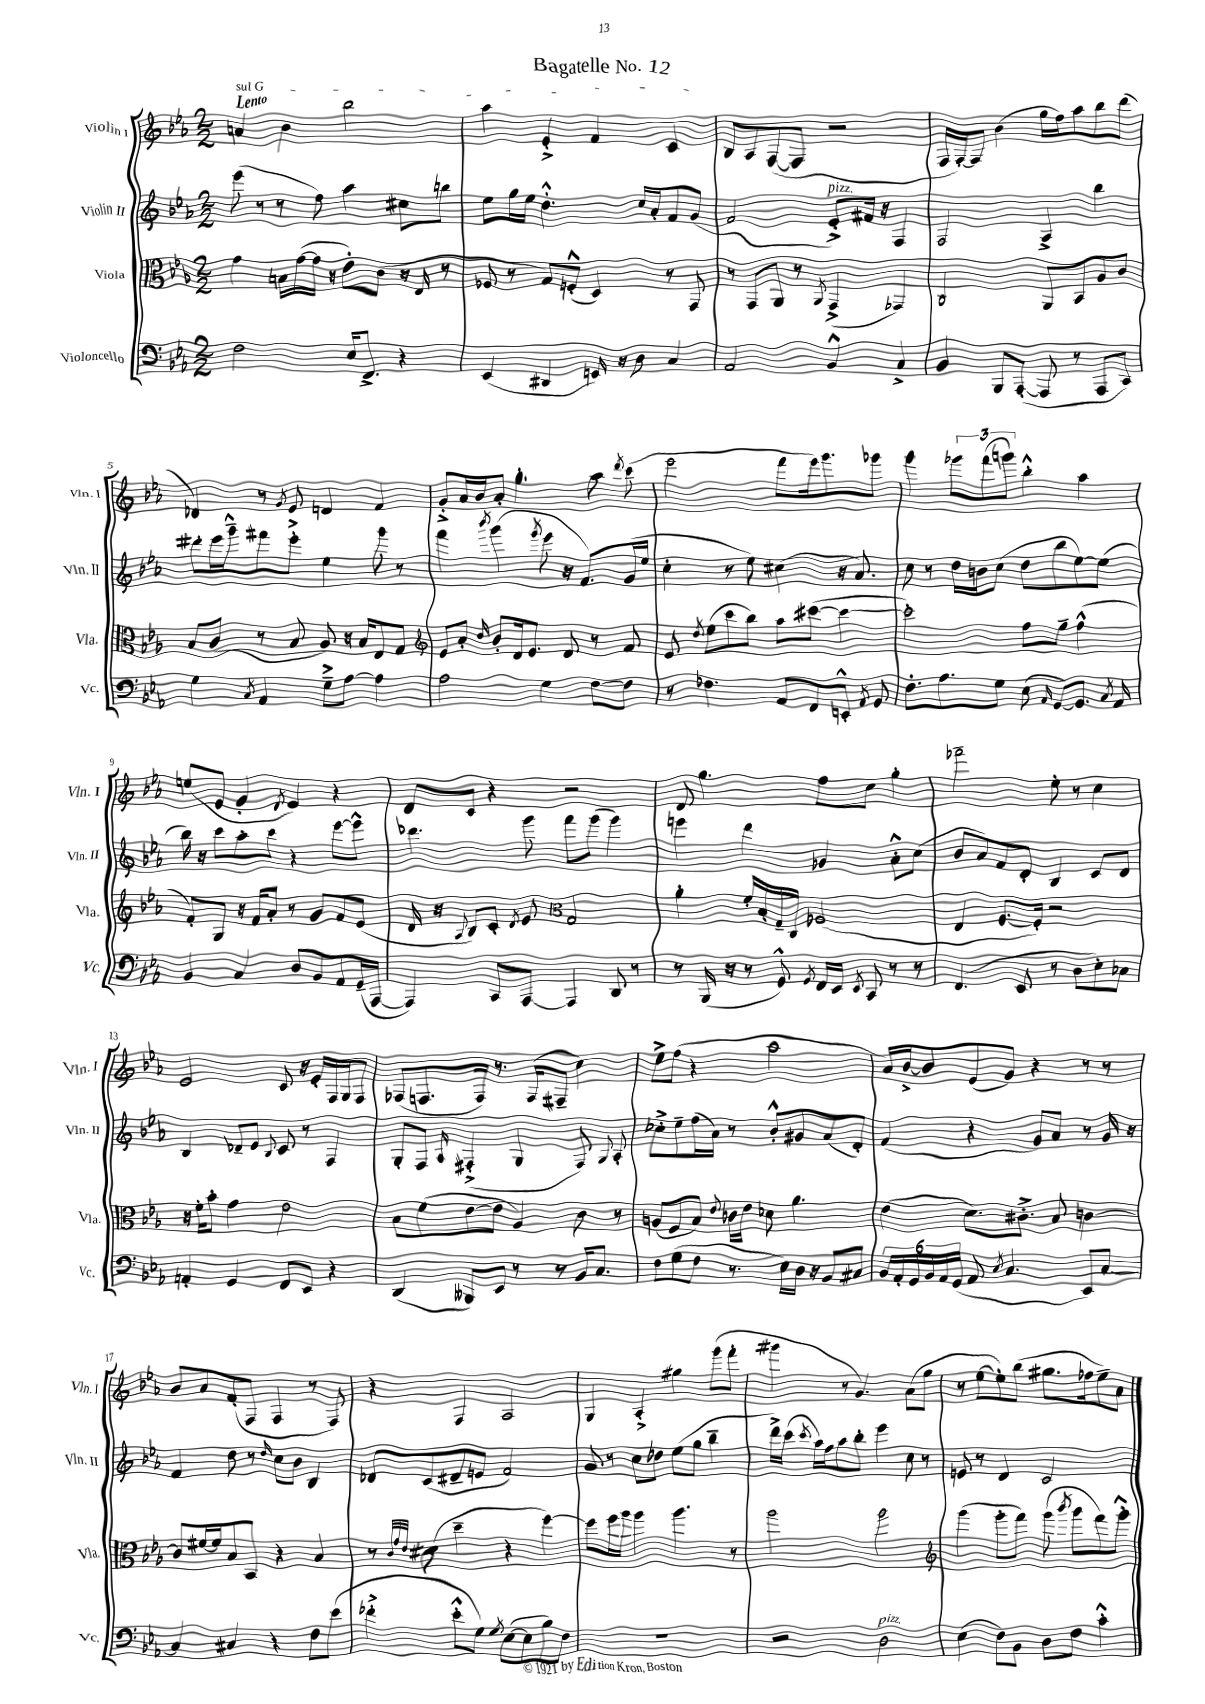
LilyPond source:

\header { title = "Bagatelle No. 12" }
<<
\new StaffGroup <<
\new Staff = "s0" \with { instrumentName = "Violin I" shortInstrumentName = "Vln. I" } {
    \clef treble \key ees \major \numericTimeSignature \time 2/2 \tempo "Lento"
    \autoBeamOff \once \override TextSpanner.bound-details.left.text = \markup { \italic "sul G" } a'4\startTextSpan bes'4 bes''2 |
    aes''4 ees'4-.-> f'4 c'4\stopTextSpan |
    bes8[ aes8 f8~( f8] r2 |
    f16[ f16~-.) f8] bes'4( g''16[ f''16) aes''8 bes''8 d'''8]( |
    des'4) r8 \acciaccatura { g'8 } ees'8 d'4 f'4 |
    g'8[-.-> aes'16 bes'16 aes'8]-. g''4.-. aes''8 \acciaccatura { d'''8 } c'''8( |
    ees'''2 f'''8[ ees'''16) g'''8. ges'''8] |
    g'''4 \tuplet 3/2 { ges'''8[ f'''8( g'''8]) } bes''4-.-^ aes''4 |
    e''8[( ees'8] g'4-. \acciaccatura { d'8 } ees'4) r4 |
    d'8[ c'8] r4 r2 |
    d'8 g''4. f''8[ c''8] g''4-. |
    fes'''2-- ees''8-. r8 c''4 |
    ees'2 c'8 r16 ees'16[-. f16 g16 f8] |
    fes8[( f8. f16]) r8. f16[( fis8]-- c''4) |
    ees''8[-> f''8]( r4 aes''2 |
    aes'16[) bes'16~-> bes'8 ees'8( g'8]) r4 r8 r8 |
    bes'8[ aes'8 f'8-.( f8] f4 r8 f8) |
    r4 f4 aes2 |
    g4 aes4-.-> gis''4 g'''8[( f'''8]-. |
    gis'''4 r8 g'4.) aes'8[( g''8] |
    r8 ees''8[~ ees''8-.) bes''8]( gis''8.[ fes''16 ees''8--) aes'8] \bar "|." |
}
\new Staff = "s1" \with { instrumentName = "Violin II" shortInstrumentName = "Vln. II" } {
    \clef treble \key ees \major \numericTimeSignature \time 2/2
    \autoBeamOff ees'''8( r8 r8 f''8) aes''4 cis''8[ b''8] |
    ees''8[ g''16 ees''16] d''4.-.-^ c''16[ aes'16-. f'8 g'8]( |
    f'2 ees'8[-.->^\markup { \italic "pizz." }) fis'16] r16 f4 |
    f2 aes4-> bes''4 |
    dis'''8[-. ees'''16 g'''16---^ fis'''8 ees'''8]-.-> ees''4 g'''8 r8 |
    f'''4 \acciaccatura { bes'''8 } g'''4( \acciaccatura { g'''8 } ees'''8 r16 f'8.[) g'16( ees''16] |
    c''4-. r8 ees''8) cis''4( r16 aes'8.) |
    c''8 r8 d''16[ b'16 c''8]( d''8[ bes''8 ees''8~) ees''8]( |
    bes''16) r16 c'''8[ aes''8-. c'''8] r4 ees'''8[~ ees'''8]-^ |
    des'''4. g'''8 f'''8[ g'''8]( g'''4) |
    e'''4 d'''4 ges'4 aes'8[-.-^ c''8]( |
    bes'8[ aes'8) f'8 d'8]-. bes4 c'8[ d'8] |
    bes4 des'8[-- ees'8] \appoggiatura { bes8 } c'8 r8 f4 |
    g8[-. f8] \grace { aes16 } fis4-.->( g4 fis8) \appoggiatura { g8 } aes8-. |
    ces''8[-.-> ees''8-- f''16( aes'16]) r8 bes'8[-.-^ gis'8 aes'8( d'8]-.) |
    f'4( r4 g'8[) aes'8] r8 g'16 r16 |
    f'4 d''8 r8 \grace { d''16 } c''8[ bes'8] bes4 |
    des'8[ c'8( dis'8-- e'8] f'2) |
    g'8 r8 c''8[ des''8] ees''8[( g''8] bes''4-- |
    d'''16[->) c'''16]( \acciaccatura { c'''8 } aes''16[) f''16 aes''8 bes''8]-. ees'''4 c''8 r8 |
    e'8 r8 d'4 c'2 \bar "|." |
}
\new Staff = "s2" \with { instrumentName = "Viola" shortInstrumentName = "Vla." } {
    \clef alto \key ees \major \numericTimeSignature \time 2/2
    \autoBeamOff g'4 b16[ g'16~( g'16] r16 ees'8[-.) c'8]( r16 ees16 r8 |
    fes8 r8 g8[) f8]-.-^( d4) r8 g,8 |
    r8 g,8[ aes,8] r8 \acciaccatura { aes,8 } g,4->( ges,4) |
    c2 aes,8[ bes,8 aes8 c'8] |
    bes8[ c'8]( r8 bes8 aes8) r16 bes16[ ees8 g8] |
    \clef treble ees'8[ aes'8]-. \grace { d''16 } bes'8[-. d'16 ees'8.] d'8 r8 f'8 |
    ees'8 \acciaccatura { d''8 } ees''8[( c'''8 bes''8]) aes''8[ cis'''8]~( cis'''4~ |
    cis'''2-.) f''8[ g''8]-- f''4-^( |
    f'8[-.) g8] r16 f'16[ aes'8]-. r8 g'8[ f'8 ees'8]( |
    d'16 r16 \appoggiatura { aes8 } bes8[) c'8]-. \acciaccatura { d'8 } ees'8 \clef alto g2 |
    aes'4-. f'16[-. bes16-. g16-- c16] fes2( |
    ees4 f8.[~ f16]-.) r2 |
    r16 f'16[-. bes'8]-. g'4 ees'2 |
    bes8[ f'8( ees'8~ ees'8] aes4) c'8 r8 |
    a8[( f8 bes8]) \appoggiatura { ees'8 } ces'16[ ees'16] des'8 aes'4. |
    ees'4( d'8.[) cis'8.]-.-> bes8 c'4~ |
    c'8[ fis'16~ fis'16 bes8 bes,8] r4 bes4 |
    r8 \grace { c'32[ g'32 ees'32] } dis'8( d''4-- r4 f''4~) |
    f''8[ f''16 aes''16] aes''4 aes''4. r8 |
    aes''2 aes''2 |
    \clef treble g'''4( g'''8[-. f'''8]) g'''8( \acciaccatura { bes'''8 } g'''8[ f'''8) g'''8]-.-^ \bar "|." |
}
\new Staff = "s3" \with { instrumentName = "Violoncello" shortInstrumentName = "Vc." } {
    \clef bass \key ees \major \numericTimeSignature \time 2/2
    \autoBeamOff f2 ees16[ f,8.]-> r4 |
    ees,4( dis,4 e,16) r16 d8 c4 |
    aes,2 bes,4-^ c4-> |
    bes,4 bes,,8[ aes,,8]~-.( aes,,8 r8 aes,,8[ c,8]) |
    g4 \acciaccatura { c8 } aes,4 g8[---> aes8]~ aes4 |
    aes2 g4 f8[~ f8] |
    r8 fes4. aes,8[ f,8 e,8]-.-^ \acciaccatura { aes,8 } g,8 |
    f8.[-. aes8. g8] ees8( \grace { aes,16 } g,8[~) g,8.] \acciaccatura { c8 } aes,16 |
    bes,4 c4 d8[ bes,8 aes,8 g,16--( aes,,16]~ |
    aes,,4) c,8[ aes,,8]~ aes,,4 d,8 r8 |
    r8 bes,,16( r16 r8 g,8-^) \acciaccatura { g,8 } f,16[ ees,16] \acciaccatura { ees,8 } c,8 r8 r8 |
    f,4.( ees,8 r8 d8[ ees8-.) ces8] |
    a,4-. g,4 f,8[ ees,8] r4 |
    d,4( beses,,8[) ees,8] r8 r8 bes,16[ c8.] |
    f8[ g8( f8] r8. ees16[) d16] r16 bes,8[ cis8] |
    \tuplet 6/4 { bes,16[ aes,16-. g,16 bes,16 aes,16 g,16]( } aes,8 \acciaccatura { ees8 } c4. ees,8[) c8]~ |
    c4 cis4 r4 f8[ ees'8]( |
    fes'4-.-> ees'8[-.-^ g8]) \acciaccatura { g8 } ees8[~( ees8 bes8) f8] |
    R1 |
    r2 d2^\markup { \italic "pizz." } |
    ees4( f8[) bes,8] d8[ f8] c'4-.-^ \bar "|." |
}
>>
>>
